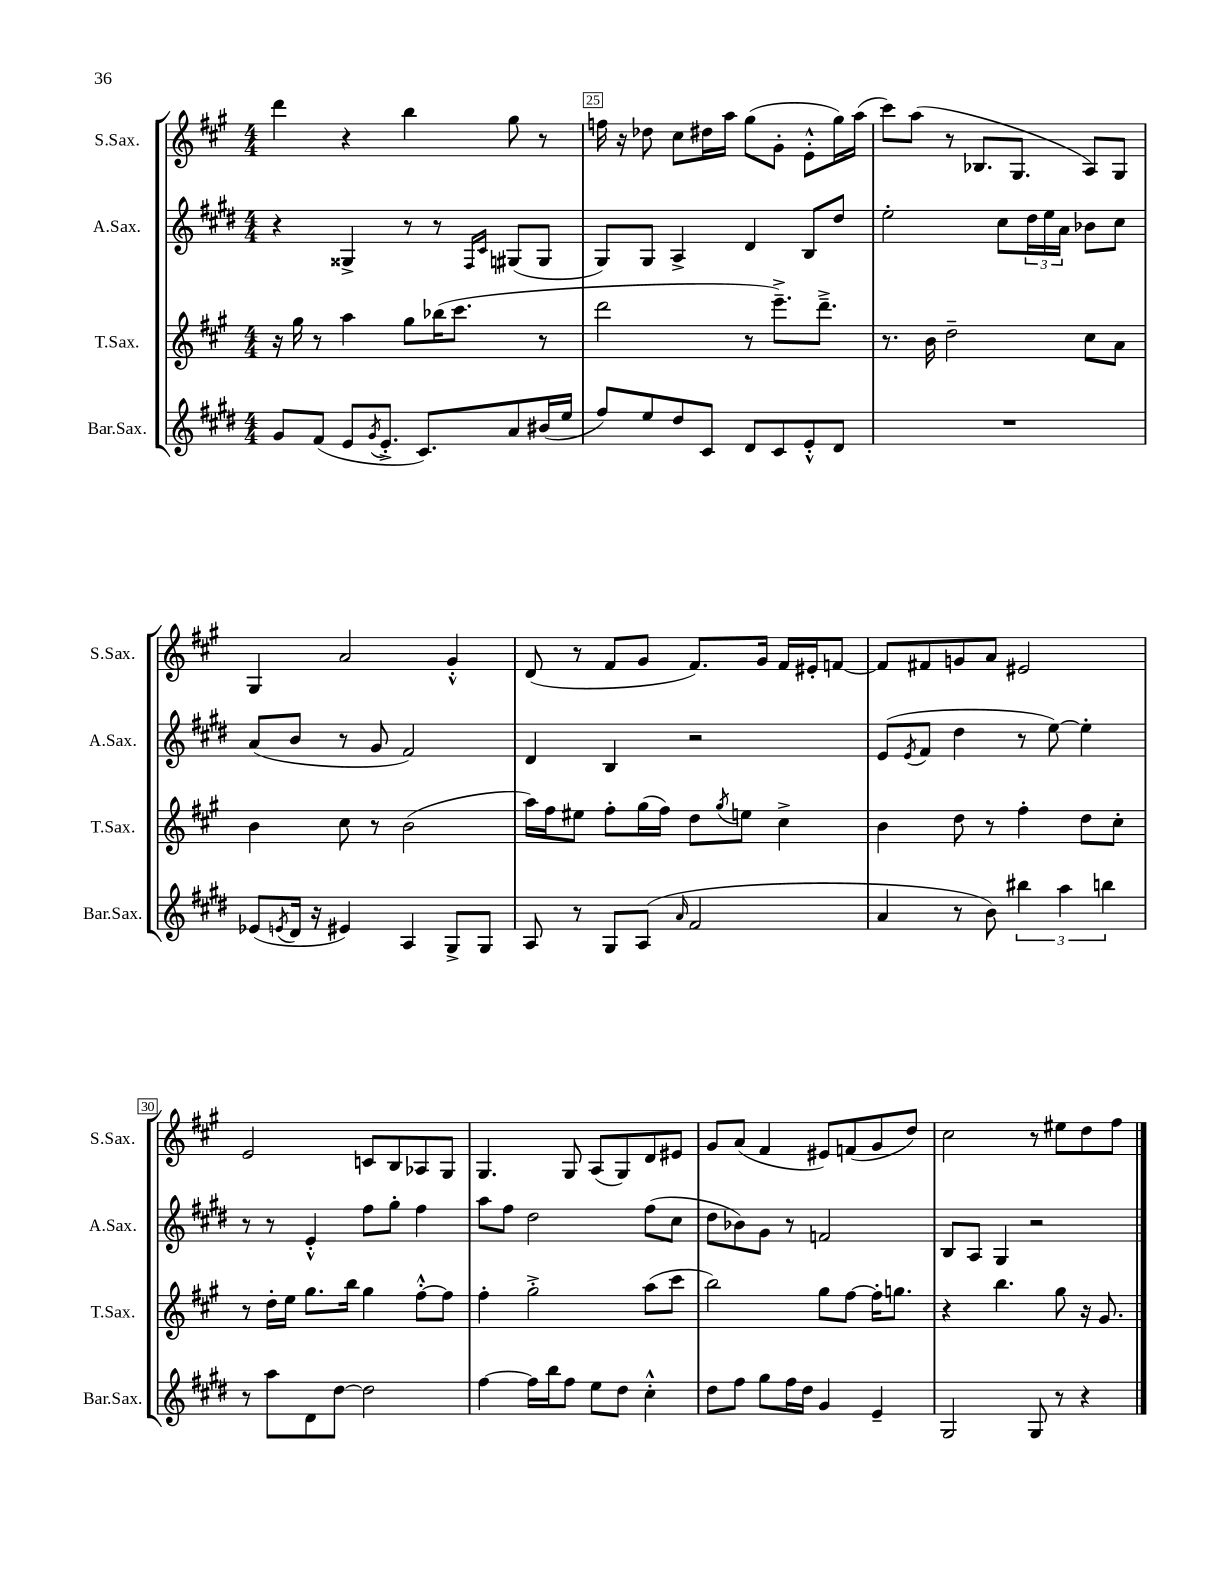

**kern	**kern	**kern	**kern
*staff4	*staff3	*staff2	*staff1
*clefG2	*clefG2	*clefG2	*clefG2
*k[f#c#g#d#]	*k[f#c#g#]	*k[f#c#g#d#]	*k[f#c#g#]
*M4/4	*M4/4	*M4/4	*M4/4
8g#/L	16r	4r	4ddd\
.	16gg#\	.	.
(8f#/J	8r	.	.
8e/L	4aa\	4G##^/	4r
8qg#/	.	.	.
8.e'^/J	.	.	.
.	8gg#\L	8r	4bb\
8.c#/L)	.	.	.
.	(16bb-\K	8r	.
.	8.ccc#\J	.	.
.	.	16qqF#/LL	.
.	.	16qqc#/JJ	.
8a/	.	(8G#/L	8gg#\
(16b#/L	8r	8G#/J	8r
16ee/JJ	.	.	.
=	=	=	=
8ff#/L)	2ddd\	8G#/L)	16ff\
.	.	.	16r
8ee/	.	8G#/J	8dd-\
8dd#/	.	4A^/	8cc#\L
8c#/J	.	.	16dd#\L
.	.	.	16aa\JJ
8d#/L	8r	4d#/	(8gg#\L
8c#/	8.eee~^\L)	.	8g#'\J
8e'^^/	.	8B/L	8e'^^\L
.	8.ddd~^\J	.	.
8d#/J	.	8dd#/J	16gg#\L)
.	.	.	(16aa\JJ
=	=	=	=
1r	8.r	2ee'\	8ccc#\L)
.	.	.	(8aa\J
.	16b\	.	.
.	2dd~\	.	8r
.	.	.	8.B-/L
.	.	8cc#\L	.
.	.	.	8.G#/J
.	.	24dd#\L	.
.	.	24ee\	.
.	.	24a\JJ	.
.	8cc#\L	8b-\L	8A/L)
.	8a\J	8cc#\J	8G#/J
=	=	=	=
(8e-/L	4b\	(8a/L	4G#/
8qe/	.	.	.
16d#/Jk	.	8b/J	.
16r	.	.	.
4e#/)	8cc#\	8r	2a/
.	8r	8g#/	.
4A/	(2b\	2f#/)	.
8G#^/L	.	.	4g#'^^/
8G#/J	.	.	.
=	=	=	=
8A/	16aa\LL)	4d#/	(8d/
.	16ff#\J	.	.
8r	8ee#\J	.	8r
8G#/L	8ff#'\L	4B/	8f#/L
(8A/J	(16gg#\L	.	8g#/J
.	16ff#\JJ)	.	.
16qqa/	.	.	.
2f#/	8dd\L	2r	8.f#/L)
.	8qgg#/	.	.
.	8ee\J	.	.
.	.	.	16g#/Jk
.	4cc#^\	.	16f#/LL
.	.	.	16e#'/J
.	.	.	[8f/J
=	=	=	=
4a/	4b\	(8e/L	8f/]L
.	.	8qe/	.
.	.	8f#/J	8f#/
8r	8dd\	4dd#\	8g/
8b\)	8r	.	8a/J
6bb#\	4ff#'\	8r	2e#/
.	.	[8ee\)	.
6aa\	.	.	.
.	8dd\L	4ee'\]	.
6bb\	.	.	.
.	8cc#'\J	.	.
=	=	=	=
8r	8r	8r	2e/
8aa\L	16dd'\LL	8r	.
.	16ee\JJ	.	.
8d#\	8.gg#\L	4e'^^/	.
[8dd#\J	.	.	.
.	16bb\Jk	.	.
2dd#\]	4gg#\	8ff#\L	8c/L
.	.	8gg#'\J	8B/
.	[8ff#'^^\L	4ff#\	8A-/
.	8ff#\]J	.	8G#/J
=	=	=	=
[4ff#\	4ff#'\	8aa\L	4.G#/
.	.	8ff#\J	.
16ff#\]LL	2gg#'^\	2dd#\	.
16bb\J	.	.	.
8ff#\J	.	.	8G#/
8ee\L	.	.	(8A/L
8dd#\J	.	.	8G#/)
4cc#'^^\	(8aa\L	(8ff#\L	8d/
.	8ccc#\J	8cc#\J	8e#/J
=	=	=	=
8dd#\L	2bb\)	8dd#\L	8g#/L
8ff#\J	.	8b-\)	(8a/J
8gg#\L	.	8g#\J	4f#/
16ff#\L	.	8r	.
16dd#\JJ	.	.	.
4g#/	8gg#\L	2f/	8e#/L)
.	[8ff#\J	.	(8f/
4e~/	16ff#'\]LK	.	8g#/
.	8.gg\J	.	.
.	.	.	8dd/J)
=	=	=	=
2G#/	4r	8B/L	2cc#\
.	.	8A/J	.
.	4.bb\	4G#/	.
8G#/	.	2r	8r
8r	8gg#\	.	8ee#\L
4r	16r	.	8dd\
.	8.g#/	.	.
.	.	.	8ff#\J
==	==	==	==
*-	*-	*-	*-
